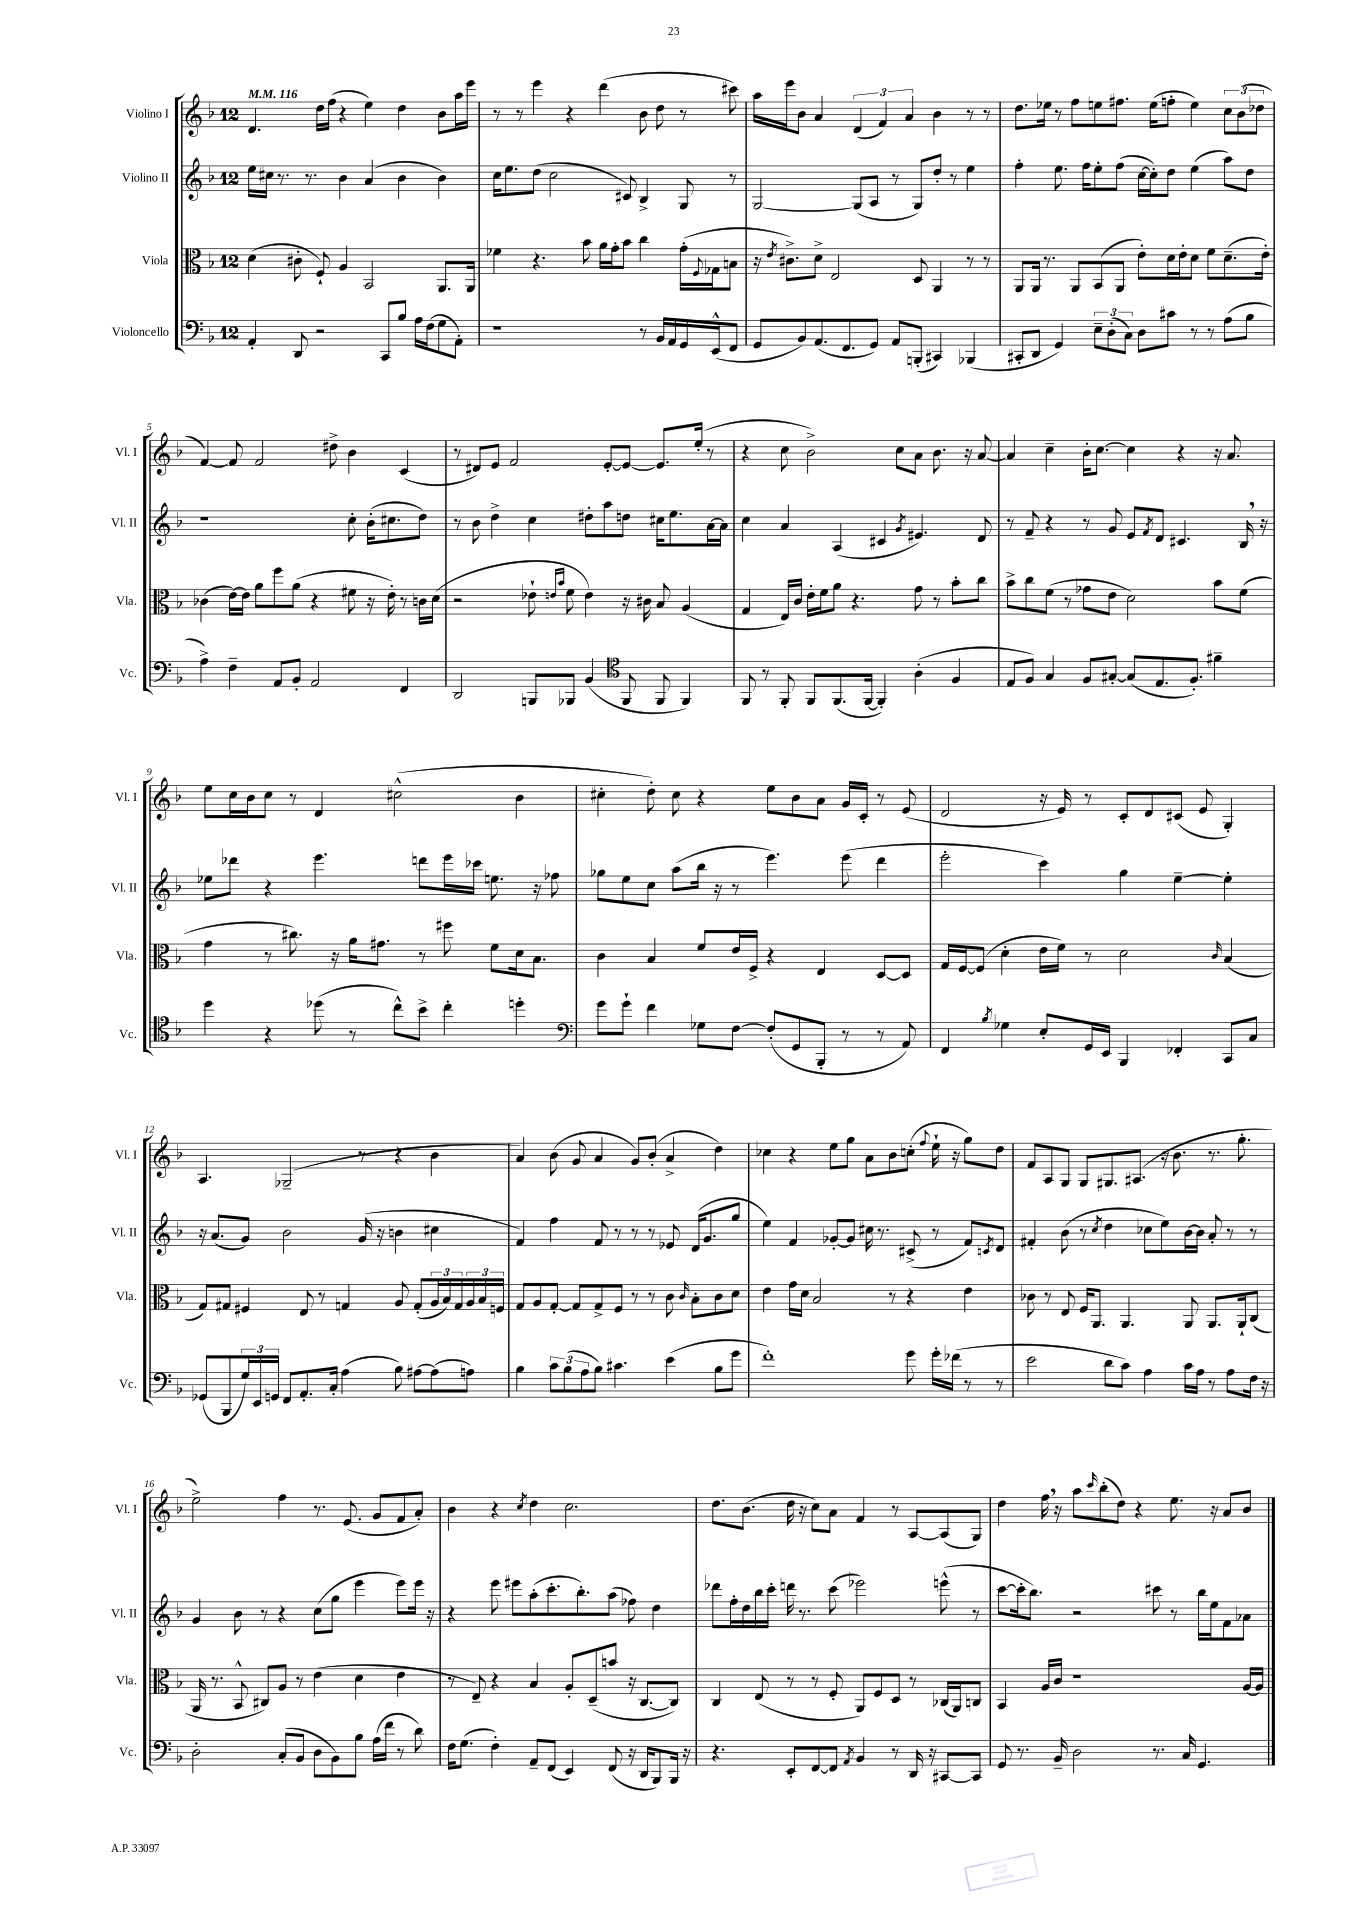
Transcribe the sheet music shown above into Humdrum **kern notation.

**kern	**kern	**kern	**kern
*staff4	*staff3	*staff2	*staff1
*clefF4	*clefC3	*clefG2	*clefG2
*k[b-]	*k[b-]	*k[b-]	*k[b-]
*M12/8	*M12/8	*M12/8	*M12/8
*MM116	*MM116	*MM116	*MM116
4AA'	(4d	16ee	4.d
.	.	16cc#	.
.	.	8.r	.
8DD	8c#'	.	.
.	.	8.r	.
2r	8F`)	.	16dd
.	.	.	(16ff
.	4A	4b-	4r
.	2BB-	(4a	4ee)
8CC	.	.	.
8B-	.	4b-	4dd
16A	.	.	.
(16F	.	.	.
8G	8.AA	4b-)	8b-
8AA')	.	.	16aa
.	16AA	.	16eee
=	=	=	=
1r	4f-	16cc	8r
.	.	8.ee	.
.	.	.	8r
.	4.r	(8dd	4eee
.	.	2cc	.
.	.	.	4r
.	8b-	.	.
.	16a	.	(4ddd
.	16g'	.	.
.	8b-	8c#)	.
8r	4cc	4B-^	8b-
16BB-	.	.	8dd
16AA	.	.	.
16GG	(16g'	8G	8r
.	8qqF	.	.
(16EE^^	16G-	.	.
8FF	8B	8r	8ccc#)
=	=	=	=
8GG	16r	[2G	16aa
.	8qe	.	.
.	8.c#^)	.	16eee
8BB-)	.	.	8b-
(8.AA	8d^	.	4a
.	2E	.	.
8.FF	.	.	.
.	.	(8G]	(6d
8GG)	.	8A	.
.	.	.	6f)
8AA	.	8r	.
.	.	.	6a
(8BBB'	8D	8G)	.
4CC#)	4AA	8dd'	4b-
.	.	8r	.
(4BBB-	8r	4ee	8r
.	8r	.	8r
=	=	=	=
8CC#'	8AA	4ff'	8.dd
8DD	16AA	.	.
.	8.r	.	16ee-
4GG)	.	8.ee	8r
.	8AA	.	8ff
.	.	16ff	.
12E~	(8BB-	8ee'	8ee
(12D'	.	.	.
.	8AA	(8ff	8.ff#
12C)	.	.	.
8D	8e')	[16cc	.
.	.	16cc'])	(16ee
8c#	16d	8dd	8ff'
.	16e'	.	.
8r	8d	(4ee	4ee)
8r	8f	.	.
(8A	(8.d~	8aa)	12cc
.	.	.	(12b-
8B-	.	8dd	.
.	.	.	12dd-
.	16e')	.	.
=	=	=	=
4A^)	(4c-	1r	[4f)
4F~	[16e)	.	8f]
.	16e]	.	.
.	8a	.	2f
8AA	8ff	.	.
8BB-'	(8a	.	.
2AA	4r	.	.
.	.	.	8dd#^
.	8f#	8cc'	4b-
.	16r	(16b-'	.
.	16e')	8.cc#	.
4FF	8r	.	(4c
.	16c	8dd)	.
.	(16d	.	.
=	=	=	=
2DD	2r	8r	8r
.	.	8b-	8d#)
.	.	4dd^	8e
.	.	.	2f
8BBB	8e-`	4cc	.
.	16qqe	.	.
.	16qqb-	.	.
8BBB-	8f	.	.
(4BB-	4e)	8dd#'	.
.	.	8aa	[8e'
*clefC4	*	*	*
8FF	16r	8dd	8e_
.	16c#	.	.
8FF	8B-	16cc#	8.e]
.	.	8.ee	.
4FF)	(4A	.	.
.	.	.	(16ee'
.	.	[16a	8r
.	.	16a]	.
=	=	=	=
8FF	4G	4cc	4r
8r	.	.	.
8FF'	16E)	4a	8cc
.	16c	.	.
8FF	16e'	.	2b-^)
.	16f	.	.
(8.FF	8a	(4A	.
.	4.r	.	.
[16FF	.	.	.
4FF'])	.	4c#	.
.	.	.	8cc
.	.	8qg	.
(4A'	8g	4.e#)	8a
.	8r	.	8.b-
4F	8b-'	.	.
.	.	.	16r
.	8cc	8d	[8a
=	=	=	=
8E	8b-^	8r	4a]
8F)	8cc	8f~	.
4G	(8f	4r	4cc~
.	8r	.	.
8F	8g-	8r	16b-'
.	.	.	[8.cc
[8G#'	8e	8g	.
(8G#]	2d)	8e	4cc]
.	.	8qf	.
8.E	.	8d	.
.	.	4.c#	4r
8.F')	.	.	.
4f#~	8b-	.	16r
.	.	.	8.a
.	(8f	16B-	.
.	.	16r	.
=	=	=	=
4dd	4g	8ee-	8ee
.	.	8ddd-	16cc
.	.	.	16b-
4r	8r	4r	8cc
.	8.cc#)	.	8r
(8dd-	.	4.eee	4d
.	16r	.	.
8r	16a	.	.
.	8.g#	.	.
8cc^^)	.	.	(2cc#^^
8b-^	8r	8ddd	.
4cc'	8ff#	16eee	.
.	.	16ccc-	.
.	8f	8.ee	.
4dd'	16d	.	4b-
.	8.B-	16r	.
.	.	8ff-	.
=	=	=	=
*clefF4	*	*	*
8g	4c	8gg-	4cc#'
8g`	.	8ee	.
4f	4B-	8cc	8dd')
.	.	(8aa	8cc#
8G-	8f	16bb-	4r
.	.	16r	.
[8F	16e	8r	.
.	16F^	.	.
(8F']	4r	4.eee)	8ee
8GG	.	.	8b-
8BBB-'	4E	.	8a
8r	.	(8eee	16g
.	.	.	16c'
8r	[8D	4ddd	8r
8AA)	8D]	.	(8e
=	=	=	=
4FF	16G	2eee'	2d
.	[16F	.	.
.	(8F]	.	.
8qB-	.	.	.
4G-	4d'	.	.
8E'	16e	4ccc)	16r
.	16f)	.	16e)
16GG	8r	.	8r
16EE	.	.	.
4BBB-	2d	4gg	8c'
.	.	.	8d
4FF-'	.	[4ee~	(8c#
.	.	.	8e
.	16qqc	.	.
8CC	(4B-	4ee']	4G')
8C	.	.	.
=	=	=	=
(8GG-	8G)	16r	4.A
.	.	(8.a	.
8BBB-	8G#	.	.
24G)	4F#	8g)	.
24EE	.	.	.
24GG	.	.	.
8FF	.	2b-	(2G-~
8.AA'	8E	.	.
.	8r	.	.
16C'	.	.	.
(4A	4G	.	.
.	.	(16g	8r
.	.	16r	.
8B-)	8A	4b	4r
[8A#	(8G'	.	.
(8A#]	24A	4cc#	4b-
.	24B-)	.	.
.	24G	.	.
8A)	24A	.	.
.	24B-	.	.
.	24F	.	.
=	=	=	=
4B-	8G	4f)	4a)
.	8A	.	.
12c	[8G'	4ff	(8b-
(12B-	.	.	.
.	8G]	.	8g
12A	.	.	.
8B-)	8G^	8f	4a
4.c#	8F	8r	.
.	8r	8r	8g)
.	8r	8r	(8b-'
(4e	8c	8e-	4a^
.	16qqc	.	.
.	8B-'	(16d	.
.	.	8.g	.
8B-	8c	.	4dd)
8g	8d	8gg	.
=	=	=	=
1f')	4e	4ee)	4cc-
.	16g	4f	4r
.	16d	.	.
.	2B-	.	.
.	.	[8g-'	8ee
.	.	8g-]	8gg
.	.	16cc#	8a
.	.	8.r	.
.	8r	.	8b-
8g	4r	(8c#^	(8cc'
.	.	.	8qqff
16g'	.	8r	16ee`
(16f-	.	.	16r
8r	4e	8f)	8gg)
.	.	8qc	.
8r	.	8d	8dd
=	=	=	=
2e	8c-	4f#'	8f
.	8r	.	8A
.	8E	(8b-	8G
.	16F	8r	8G
.	8.AA	.	.
.	.	8qcc	.
8d	.	4dd	8.G#
8c)	4.AA	.	.
.	.	.	(8.A#
4A	.	8cc-	.
.	.	8ee)	16r
.	.	.	8.b-
16c	8AA	[16b-	.
16A	.	16b-]	.
8r	8.AA	8a'	8.r
8A	.	8r	.
.	16AA`	.	8.gg'
16F	(8C	8r	.
16r	.	.	.
=	=	=	=
2D'	16AA	4g	2ee^)
.	8.r	.	.
.	8BB-^^	8b-	.
.	8C#)	8r	.
(8C'	8A	4r	4ff
8BB-	8r	.	.
8D	(4e	(8cc	8.r
8BB-)	.	8gg	.
.	.	.	(8.e
8B-	4d	4eee	.
(16A	.	.	8g
16f	.	.	.
8r	4e	8eee)	8f
8d)	.	16eee	8a')
.	.	16r	.
=	=	=	=
16F	8r	4r	4b-
(8.G	.	.	.
.	8E~)	.	.
4F')	4r	8eee	4r
.	.	8eee#	.
.	.	.	8qcc
8AA~	4B-	(8aa'	4dd
(8FF	.	8.ccc'	.
4EE)	8A'	.	2.cc
.	.	8.bb-')	.
.	(8D~	.	.
(8FF	8b	(8aa	.
16r	16r	8ff-)	.
16DD	[8.C	.	.
8BBB-)	.	4dd	.
16BBB-	8C])	.	.
16r	.	.	.
=	=	=	=
4.r	4C	8ddd-	8.dd
.	.	16ff'	.
.	.	16dd	(8.b-
.	(8E	16bb-	.
.	.	16ccc'	.
8EE'	8r	16ddd	16dd
.	.	8.r	16r
[8FF	8r	.	8cc)
8FF]	8F'	(8ccc	8a
8qAA	.	.	.
4BB-	8AA)	2eee-)	4f
.	8F	.	.
8r	8D	.	8r
16DD	8r	.	[8A
16r	.	.	.
[8CC#	(16C-	(8eee^^	(8A]
.	16AA)	.	.
8CC#]	8C	8r	8G)
=	=	=	=
8GG	4BB-	[8ccc	4dd
8.r	.	16ccc']	.
.	.	8.bb-)	.
.	16A	.	16ff
16BB-~	16c	.	16r
2D	1r	2r	8aa
.	.	.	16qqccc
.	.	.	(8bb-'
.	.	.	8dd)
.	.	.	4r
8.r	.	8ccc#	.
.	.	8r	8.ee
16C	.	.	.
4.GG	.	16bb-	.
.	.	16ee	16r
.	.	8f	8a
.	[16A	8a-	8b-
.	16A]	.	.
==	==	==	==
*-	*-	*-	*-
